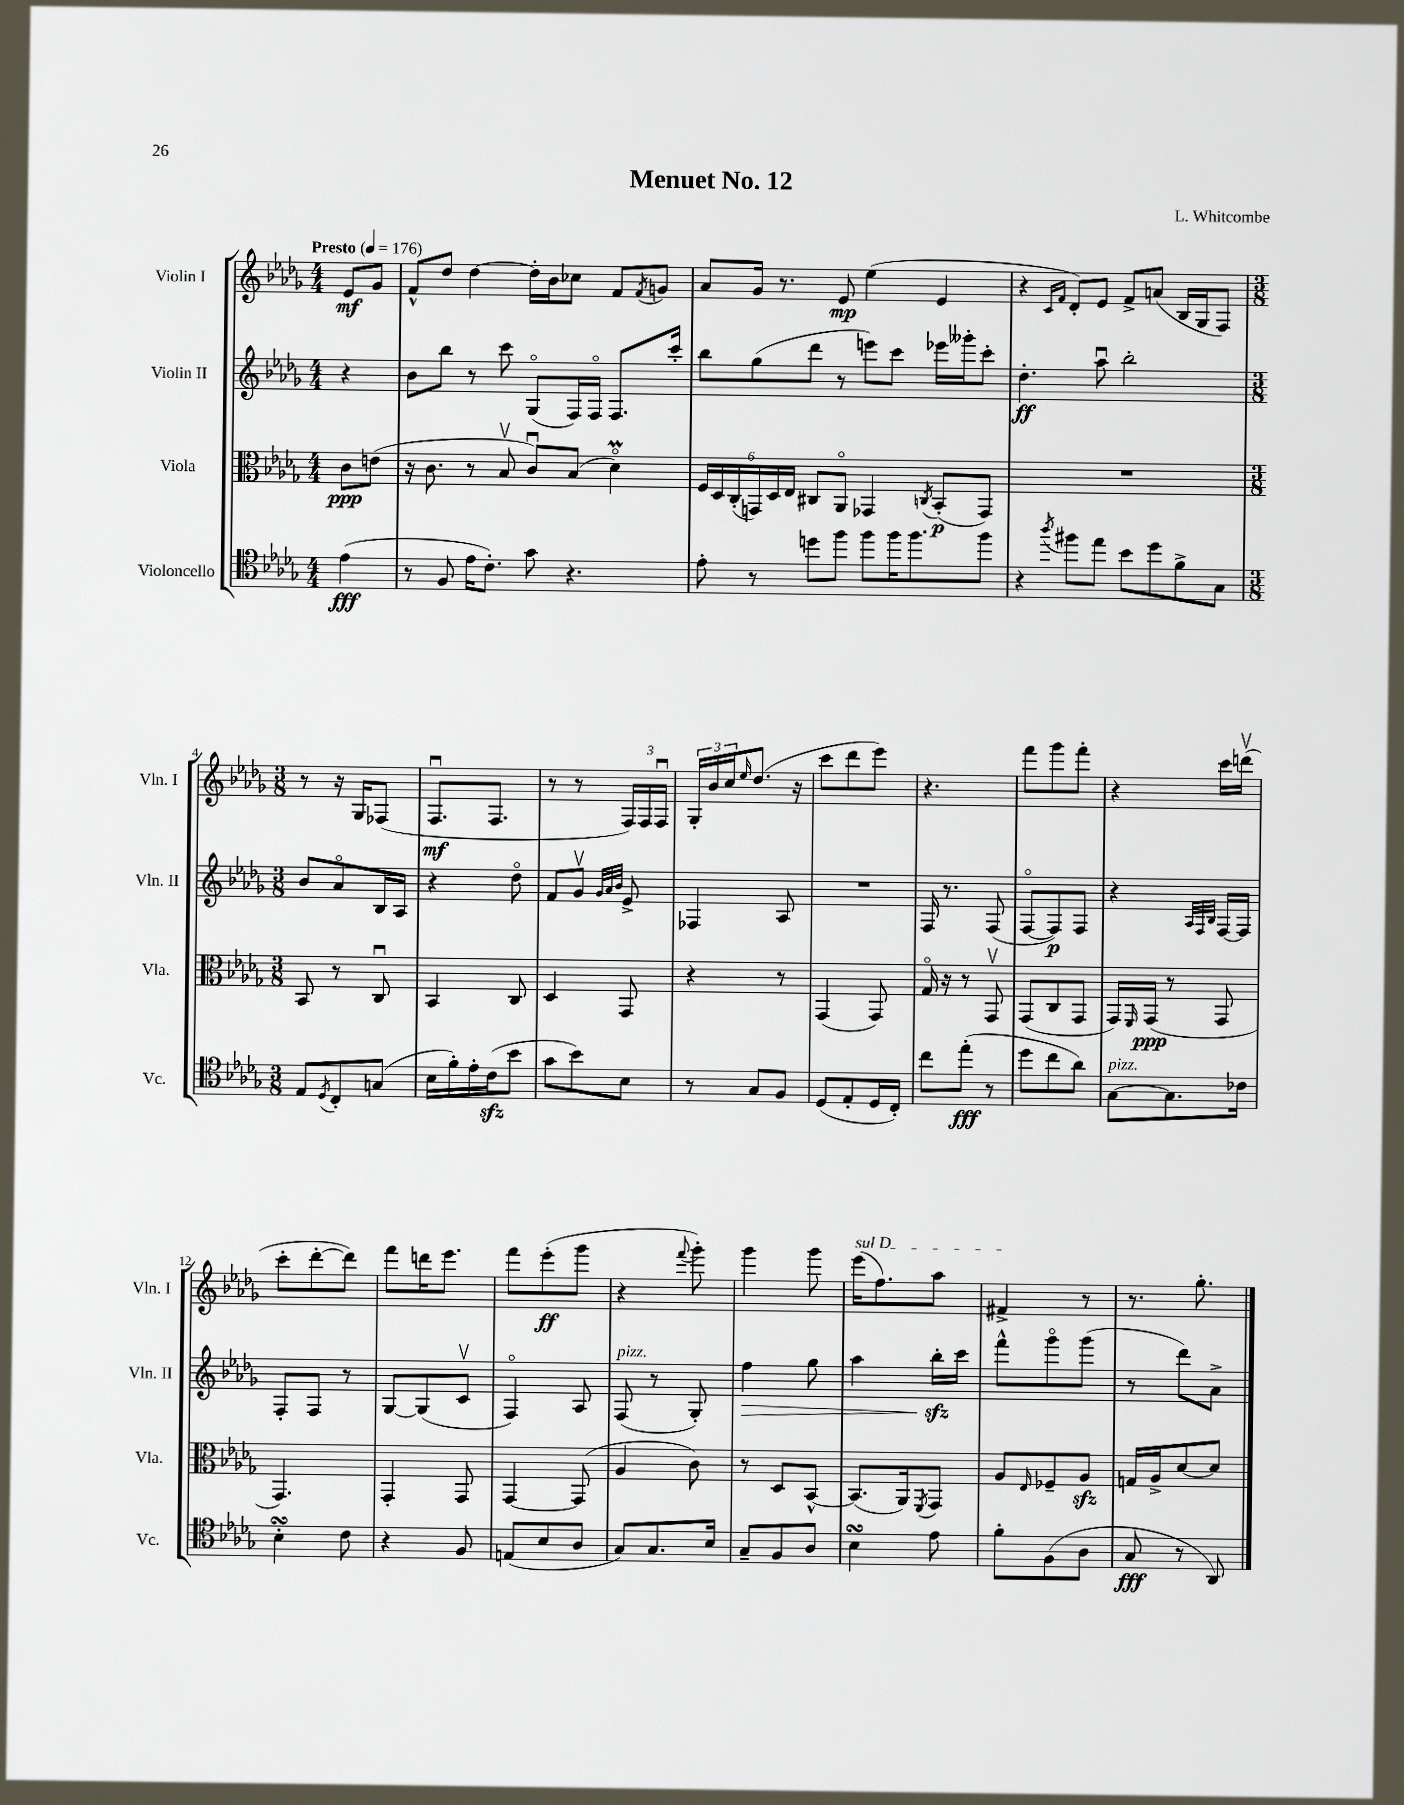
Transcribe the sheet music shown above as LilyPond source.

\header { title = "Menuet No. 12" composer = "L. Whitcombe" }
<<
\new StaffGroup <<
\new Staff = "s0" \with { instrumentName = "Violin I" shortInstrumentName = "Vln. I" } {
    \clef treble \key des \major \numericTimeSignature \time 4/4 \partial 4 \tempo "Presto" 4 = 176
    ees'8\mf ges'8 |
    f'8-^ des''8 des''4~ des''16-. bes'16 ces''8 f'8 \acciaccatura { f'8 } g'8 |
    aes'8 ges'16 r8. ees'8\mp ees''4( ees'4 |
    r4 \grace { c'16 f'16 } des'8-.) ees'8 f'8-> a'8( bes16 ges16 f8) |
    \numericTimeSignature \time 3/8 r8 r16 ges16 fes8( |
    f8.\downbow\mf f8. |
    r8 r8 \tuplet 3/2 { f16) f16 f16\downbow } |
    \tuplet 3/2 { ges16-. bes'16 c''16 } \grace { ees''16 } des''8.( r16 |
    c'''8 des'''8 ees'''8) |
    r4. |
    f'''8 ges'''8 f'''8-. |
    r4 c'''16 d'''16\upbow( |
    c'''8-. des'''8~-. des'''8) |
    f'''8 d'''16 ees'''8. |
    f'''8 ees'''8-.\ff( ges'''8 |
    r4 \appoggiatura { f'''8 } ges'''8-.) |
    ges'''4 ges'''8 |
    \once \override TextSpanner.bound-details.left.text = \markup { \italic "sul D" } ees'''16\startTextSpan( f''8.) aes''8 |
    fis'4->\stopTextSpan r8 |
    r8. ges''8.-. \bar "|." |
}
\new Staff = "s1" \with { instrumentName = "Violin II" shortInstrumentName = "Vln. II" } {
    \clef treble \key des \major \numericTimeSignature \time 4/4 \partial 4
    r4 |
    bes'8 bes''8 r8 c'''8 ges8\flageolet( f16) f16\flageolet f8. c'''16-. |
    bes''8 ges''8( des'''8 r8 e'''8) c'''8 ees'''16 geses'''16-. c'''8-. |
    des''4.-.\ff aes''8\downbow bes''2-. |
    \numericTimeSignature \time 3/8 bes'8 aes'8\flageolet bes16 aes16 |
    r4 des''8\flageolet |
    f'8 ges'8\upbow \grace { ges'32 aes'32 bes'32 } ees'8-> |
    fes4 aes8 |
    R4. |
    f16 r8. f8( |
    f8~\flageolet f8\p) f8 |
    r4 \grace { aes32 f32 bes32 } f16~ f16 |
    f8-. f8 r8 |
    ges8~ ges8( c'8\upbow |
    f4\flageolet) aes8 |
    f8^\markup { \italic "pizz." }( r8 ges8-.) |
    f''4\> ges''8 |
    aes''4 bes''16-.\sfz\! c'''16 |
    f'''8-^ ges'''8\flageolet ges'''8( |
    r8 des'''8) aes'8-> \bar "|." |
}
\new Staff = "s2" \with { instrumentName = "Viola" shortInstrumentName = "Vla." } {
    \clef alto \key des \major \numericTimeSignature \time 4/4 \partial 4
    c'8\ppp e'8( |
    r16 c'8. r8 bes8\upbow c'8\downbow) bes8( des'4\flageolet\prall) |
    \tuplet 6/4 { f16 des16 c16-.( g,16) des16 ees16 } cis8 aes,8\flageolet ges,4 \acciaccatura { c8 } bes,8-.\p( ges,8) |
    R1 |
    \numericTimeSignature \time 3/8 bes,8 r8 c8\downbow |
    bes,4 c8 |
    des4 ges,8 |
    r4 r8 |
    ges,4( ges,8) |
    ges16\flageolet r16 r8 ges,8\upbow |
    ges,8( c8 ges,8 |
    ges,16) \grace { f,16 } ges,16\ppp( r8 ges,8 |
    ges,4.) |
    ges,4-. ges,8 |
    ges,4~ ges,8( |
    aes4 c'8) |
    r8 des8 bes,8~-^ |
    bes,8.( aes,16) \acciaccatura { f,8 } ges,8 |
    aes8 \grace { ees16 } fes8-- aes8\sfz |
    g16 aes16-> des'8~ des'8 \bar "|." |
}
\new Staff = "s3" \with { instrumentName = "Violoncello" shortInstrumentName = "Vc." } {
    \clef tenor \key des \major \numericTimeSignature \time 4/4 \partial 4
    ees'4\fff( |
    r8 f8 ees'16 c'8.-.) ges'8 r4. |
    ees'8-. r8 d''8 f''8 f''8 f''16 f''8. f''8 |
    r4 \acciaccatura { aes''8 } fis''8 ees''8 bes'8 des''8 f'8-> ges8 |
    \numericTimeSignature \time 3/8 ees8 \acciaccatura { des8 } c8-. g8( |
    bes16 f'16-.) ees'16-. c'16\sfz( bes'8 |
    ges'8 bes'8) bes8 |
    r8 ges8 f8 |
    des8( ees8-. des16 c16-.) |
    c''8 ees''8-.\fff( r8 |
    des''8 c''8 aes'8) |
    ges8~^\markup { \italic "pizz." } ges8. ces'16 |
    bes4-.\turn c'8 |
    r4 f8 |
    e8( bes8 aes8 |
    ges8) ges8. bes16 |
    ges8-- f8 aes8 |
    bes4\turn ees'8 |
    f'8-. f8( aes8 |
    ges8\fff r8 aes,8) \bar "|." |
}
>>
>>
